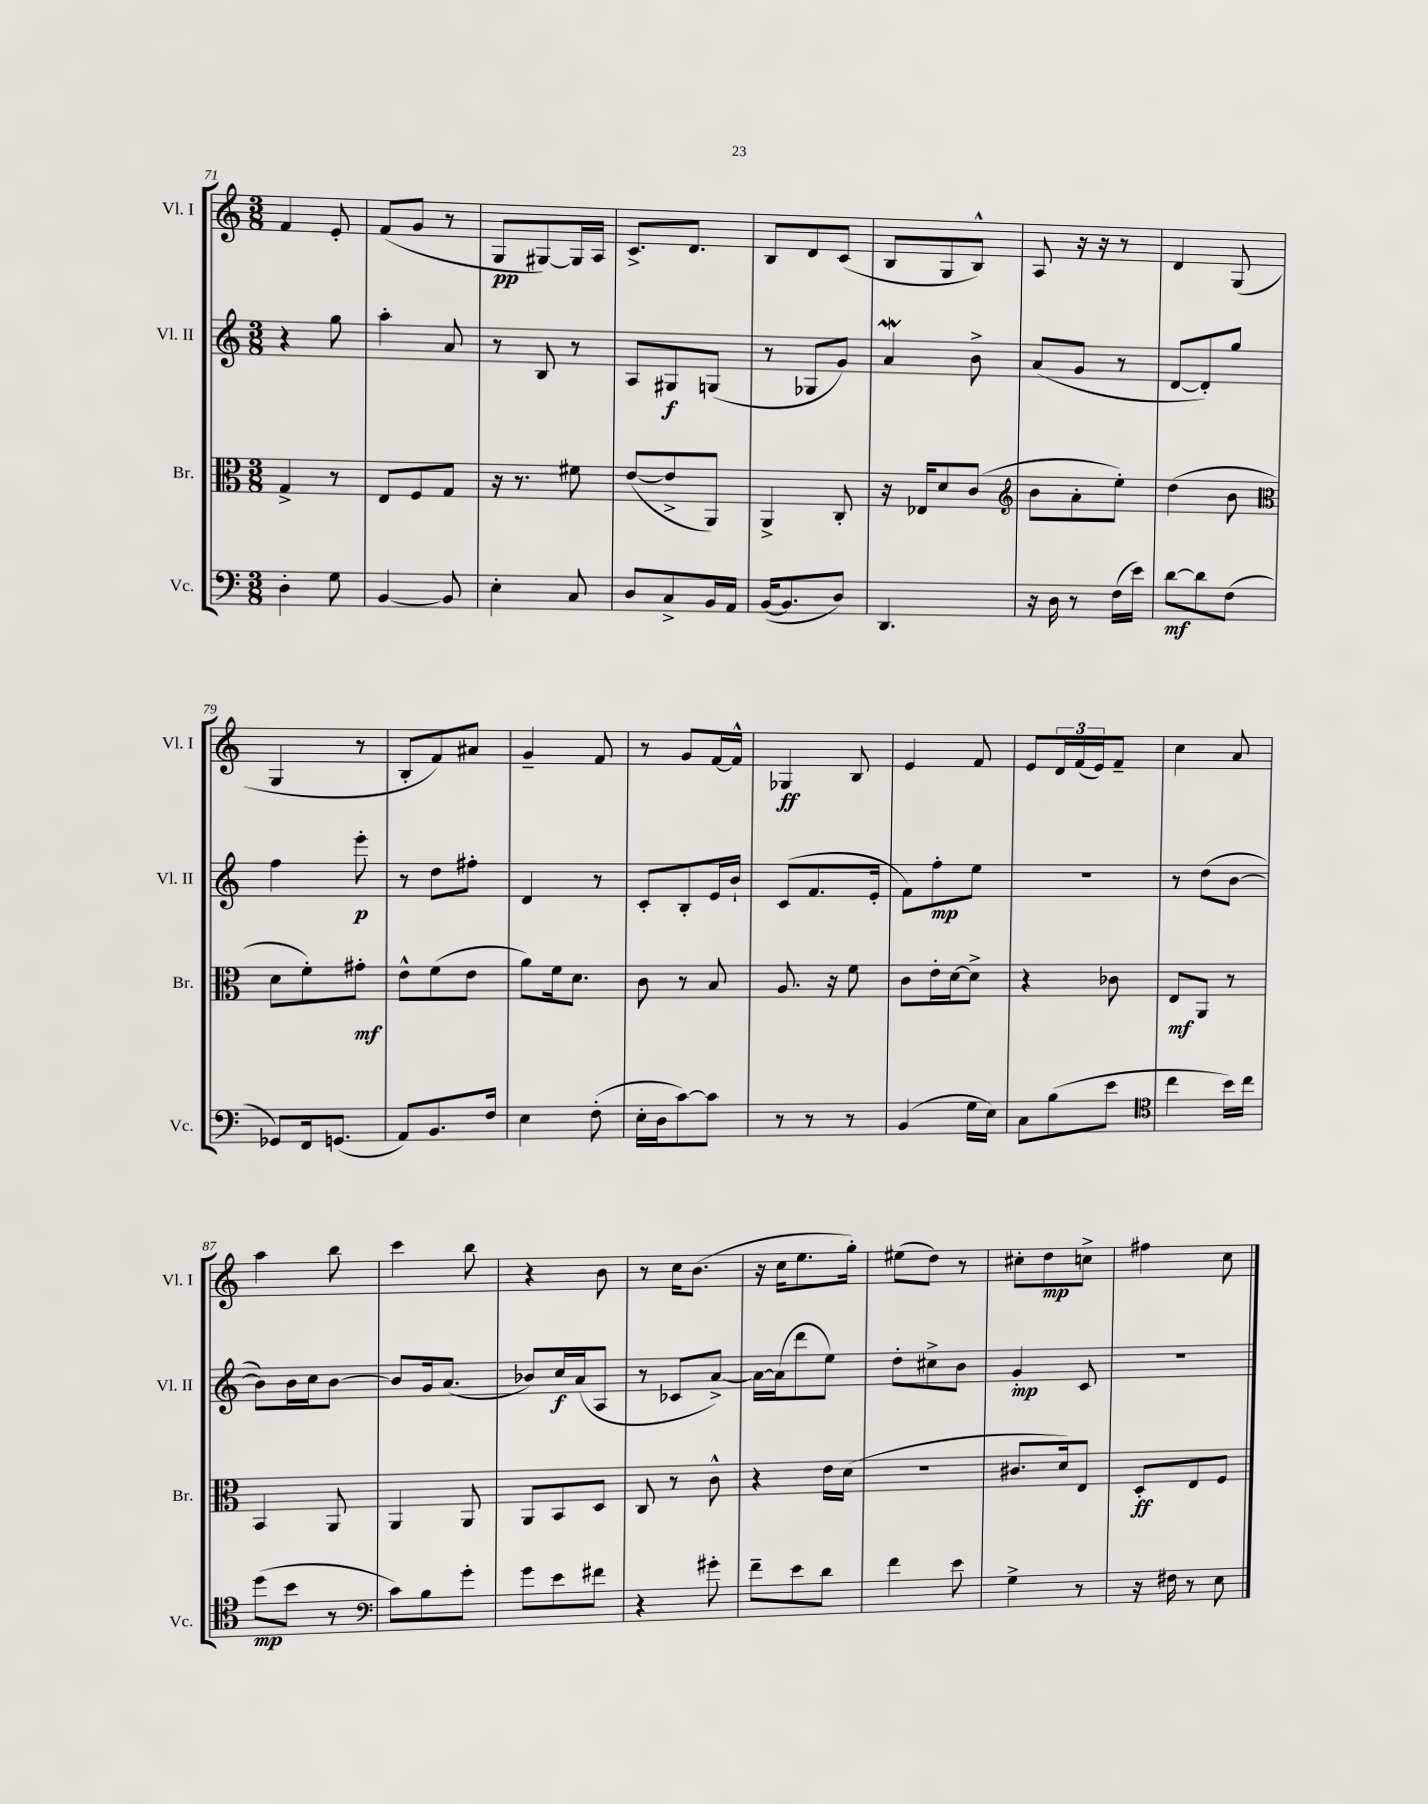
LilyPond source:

<<
\new StaffGroup <<
\new Staff = "s0" \with { instrumentName = "Vl. I" shortInstrumentName = "Vl. I" } {
    \clef treble \key c \major \numericTimeSignature \time 3/8
    f'4 e'8-. |
    f'8( g'8 r8 |
    g8\pp gis8~) gis16 a16 |
    c'8.-> d'8. |
    b8 d'8 c'8( |
    b8 g8 b8-^) |
    a8 r16 r16 r8 |
    d'4 g8( |
    g4 r8 |
    b8-. f'8) ais'8 |
    g'4-- f'8 |
    r8 g'8 f'16~ f'16-^ |
    ges4\ff b8 |
    e'4 f'8 |
    e'8 \tuplet 3/2 { d'16 f'16( e'16) } f'8-- |
    c''4 a'8 |
    a''4 b''8 |
    c'''4 b''8 |
    r4 b'8 |
    r8 c''16 b'8.( |
    r16 c''16 e''8. g''16-.) |
    eis''8( d''8) r8 |
    cis''8-. d''8\mp c''8-> |
    fis''4 c''8 \bar "|." |
}
\new Staff = "s1" \with { instrumentName = "Vl. II" shortInstrumentName = "Vl. II" } {
    \clef treble \key c \major \numericTimeSignature \time 3/8
    r4 g''8 |
    a''4-. a'8 |
    r8 b8 r8 |
    a8 gis8\f g8( |
    r8 ges8 g'8) |
    a'4\mordent b'8-> |
    a'8( g'8 r8 |
    d'8~ d'8-.) g''8 |
    f''4 e'''8-.\p |
    r8 d''8 fis''8-. |
    d'4 r8 |
    c'8-. b8-. e'16 b'16-! |
    c'8( f'8. e'16-. |
    f'8) f''8-.\mp e''8 |
    R4. |
    r8 d''8( b'8~ |
    b'8) b'16 c''16 b'8~ |
    b'8 g'16 a'8.( |
    bes'8) c''16\f a'16( a8 |
    r8 ces'8 a'8~->) |
    a'16~ a'16( d'''8 e''8) |
    d''8-. cis''8-> b'8 |
    g'4-.\mp c'8 |
    R4. \bar "|." |
}
\new Staff = "s2" \with { instrumentName = "Br." shortInstrumentName = "Br." } {
    \clef alto \key c \major \numericTimeSignature \time 3/8
    g4-> r8 |
    e8 f8 g8 |
    r16 r8. fis'8 |
    e'8~( e'8-> a,8) |
    a,4-> c8-. |
    r16 ees16 d'8 c'8( |
    \clef treble b'8 a'8-. e''8-.) |
    d''4( b'8 |
    \clef alto d'8 f'8-.) gis'8-.\mf |
    e'8-^ f'8( e'8 |
    a'8) f'16 d'8. |
    c'8 r8 b8 |
    a8. r16 f'8 |
    c'8 e'16-. d'16~ d'8-> |
    r4 ces'8 |
    e8\mf a,8 r8 |
    b,4 a,8 |
    a,4 a,8 |
    a,8 b,8 d8 |
    c8 r8 c'8-^ |
    r4 e'16 d'16( |
    R4. |
    cis'8. d'16) e8 |
    d8-.\ff e8 f8 \bar "|." |
}
\new Staff = "s3" \with { instrumentName = "Vc." shortInstrumentName = "Vc." } {
    \clef bass \key c \major \numericTimeSignature \time 3/8
    d4-. g8 |
    b,4~ b,8 |
    e4-. c8 |
    d8 c8-> b,16 a,16 |
    b,16~( b,8. d8) |
    d,4. |
    r16 d16 r8 f16( e'16) |
    d'8~\mf d'8 f8( |
    ges,8) f,16 g,8.( |
    a,8) b,8. f16 |
    e4 f8-.( |
    e16-. d16 c'8~) c'8 |
    r8 r8 r8 |
    b,4( g16 e16) |
    c8 b8( e'8 |
    \clef tenor c''4 b'16) c''16 |
    d''8\mp( b'8 r8 |
    \clef bass c'8) b8 g'8-. |
    g'8 e'8 fis'8 |
    r4 gis'8-. |
    f'8-- e'8 d'8 |
    f'4 e'8 |
    g4-> r8 |
    r16 fis16 r8 e8 \bar "|." |
}
>>
>>
\layout { \context { \Score currentBarNumber = #71 } }
